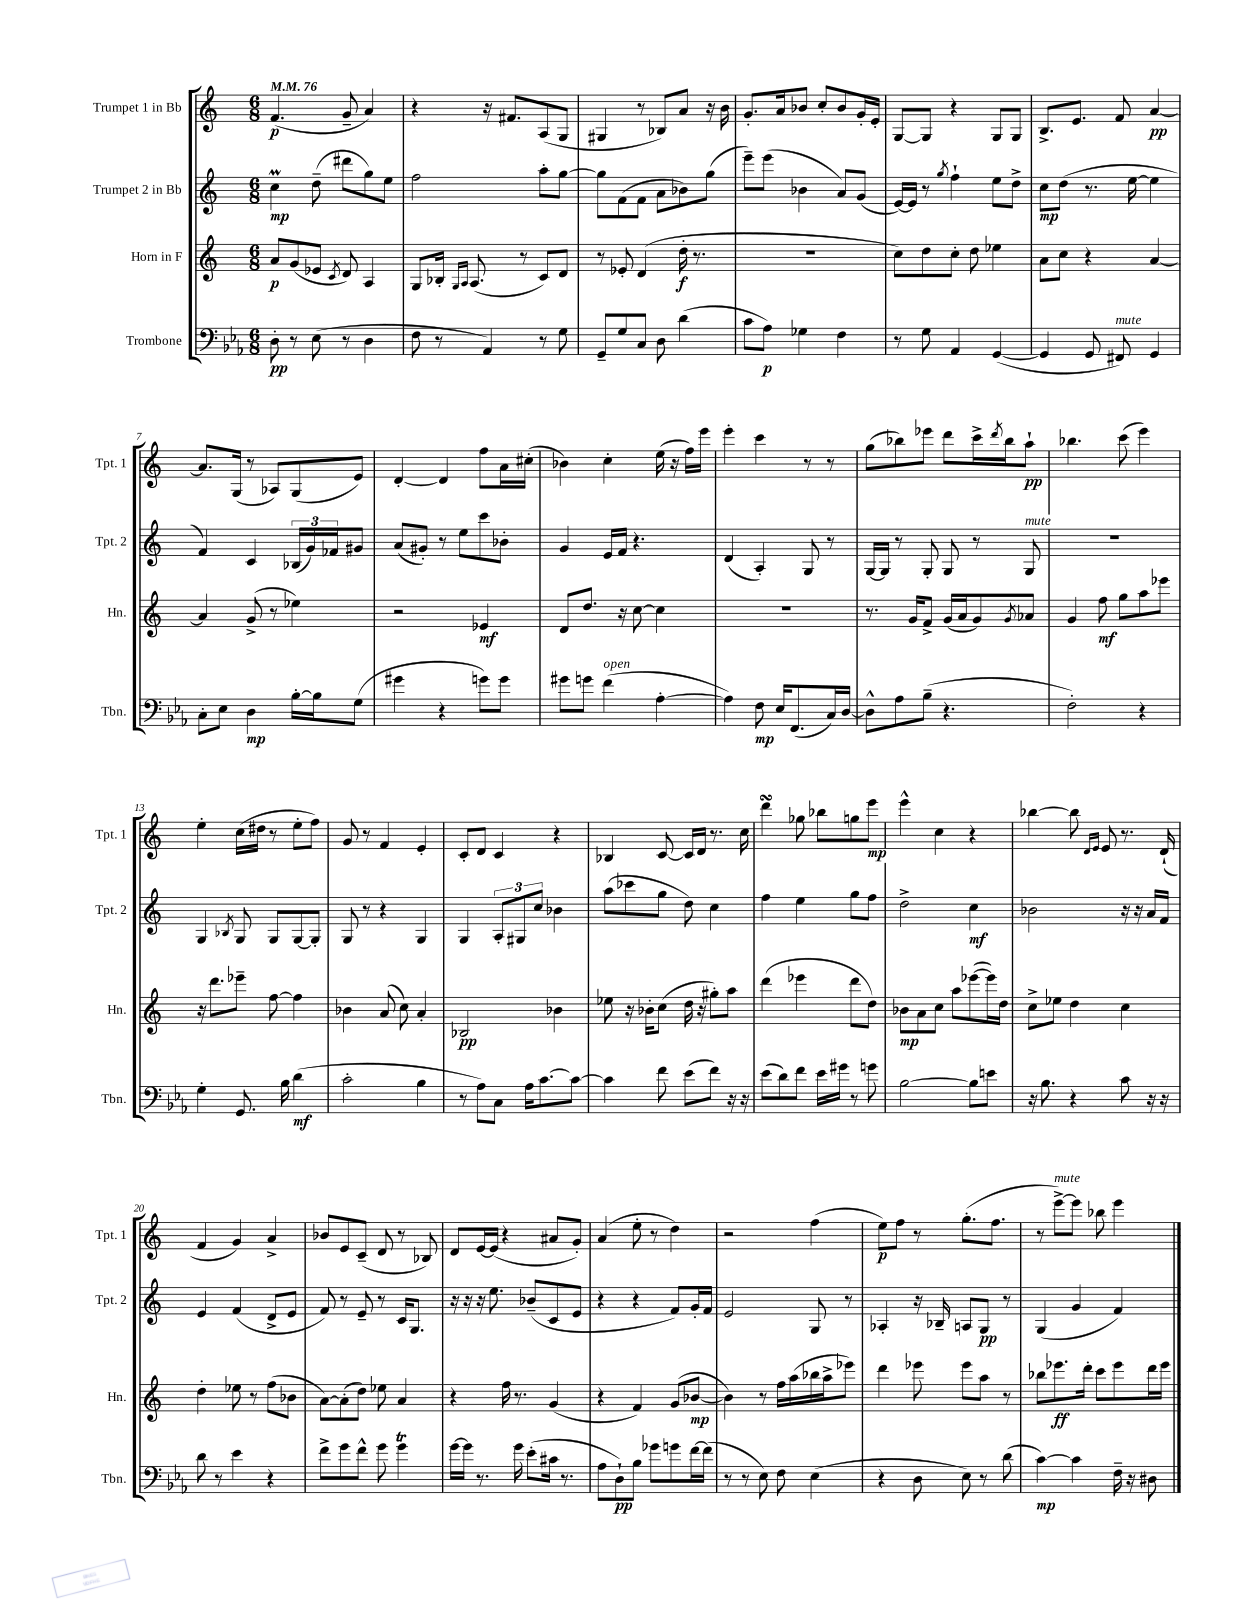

**kern	**dynam	**kern	**dynam	**kern	**dynam	**kern	**dynam
*part4	*part4	*part3	*part3	*part2	*part2	*part1	*part1
*staff4	*staff4	*staff3	*staff3	*staff2	*staff2	*staff1	*staff1
*I"Trombone	*	*I"Horn in F	*	*I"Trumpet 2 in Bb	*	*I"Trumpet 1 in Bb	*
*I'Tbn.	*	*I'Hn.	*	*I'Tpt. 2	*	*I'Tpt. 1	*
*clefF4	*	*clefG2	*	*clefG2	*	*clefG2	*
*k[b-e-a-]	*	*k[]	*	*k[]	*	*k[]	*
*M6/8	*	*M6/8	*	*M6/8	*	*M6/8	*
*MM76	*	*MM76	*	*MM76	*	*MM76	*
=1	=1	=1	=1	=1	=1	=1	=1
8D'\	pp	8a/L	p	4ccM\	mp	(4.f/	p
8r	.	(8g/	.	.	.	.	.
(8E-\	.	8e-X/J	.	(8dd~\	.	.	.
.	.	8qc/	.	.	.	.	.
8r	.	8d/)	.	8ddd#X\L	.	8g~/	.
4D\	.	4A/	.	8gg\)	.	4a/)	.
.	.	.	.	8ee\J	.	.	.
=2	=2	=2	=2	=2	=2	=2	=2
8F\	.	8G/L	.	2ff\	.	4r	.
8r	.	16B-X'/Jk	.	.	.	.	.
.	.	16qqG/LL	.	.	.	.	.
.	.	16qqA/JJ	.	.	.	.	.
.	.	(8.A/	.	.	.	.	.
4AA-/)	.	.	.	.	.	16r	.
.	.	.	.	.	.	8.f#X/L	.
.	.	8r	.	.	.	.	.
8r	.	8c/L)	.	8aa'\L	.	(8A/	.
8G\	.	8d/J	.	[8gg\J	.	8G/J	.
=3	=3	=3	=3	=3	=3	=3	=3
8GG~/L	.	8r	.	8gg\L]	.	4G#X/	.
8G/	.	8e-X'/	.	(8f\	.	.	.
8C/J	.	(4d/	.	8f\J	.	8r	.
8D\	.	.	.	8a\L	.	8B-X/L)	.
(4d\	.	16dd'\	f	8b-X\)	.	8a/J	.
.	.	8.r	.	.	.	.	.
.	.	.	.	(8gg\J	.	16r	.
.	.	.	.	.	.	16b\	.
=4	=4	=4	=4	=4	=4	=4	=4
8c\L	.	2.r	.	8eee~\L)	.	8.g'/L	.
8A-\J)	p	.	.	(8eee\J	.	.	.
.	.	.	.	.	.	16a/k	.
4G-X\	.	.	.	4b-X\	.	8b-X/J	.
.	.	.	.	.	.	8cc'/L	.
4F\	.	.	.	8a/L)	.	8b-/	.
.	.	.	.	(8g/J	.	16g'/L	.
.	.	.	.	.	.	16e'/JJ	.
=5	=5	=5	=5	=5	=5	=5	=5
8r	.	8cc\L)	.	[16e/LL)	.	[8G/L	.
.	.	.	.	16e/JJ]	.	.	.
8G\	.	8dd\	.	8r	.	8G/J]	.
.	.	.	.	8qgg/	.	.	.
4AA-/	.	8cc'\J	.	4ff`\	.	4r	.
.	.	8dd\	.	.	.	.	.
([4GG/	.	4ee-X\	.	8ee\L	.	8G/L	.
.	.	.	.	8dd^\J	.	8G/J	.
=6	=6	=6	=6	=6	=6	=6	=6
4GG/]	.	8a\L	.	8cc\L	mp	8.B^/L	.
.	.	8cc\J	.	(8dd\J	.	.	.
.	.	.	.	.	.	8.e/J	.
8GG/	.	4r	.	8.r	.	.	.
!LO:TX:a:i:t=mute	!	!	!	!	!	!	!
8FF#X/)	.	.	.	.	.	8f/	.
.	.	.	.	[16ee\	.	.	.
4GG/	.	[4a/	.	4ee\]	.	[4a/	pp
!!LO:LB:g=z
=7	=7	=7	=7	=7	=7	=7	=7
8C'\L	.	4a/]	.	4f/)	.	8.a/L]	.
8E-\J	.	.	.	.	.	.	.
.	.	.	.	.	.	(16G/Jk	.
4D\	mp	(8g^/	.	4c/	.	8r	.
.	.	8r	.	.	.	8A-X/L)	.
[16B-'\LL	.	4ee-X\)	.	(24B-X/LL	.	(8G/	.
.	.	.	.	24g/)	.	.	.
16B-\J]	.	.	.	.	.	.	.
.	.	.	.	24f-X/J	.	.	.
(8G\J	.	.	.	8g#X/J	.	8e/J)	.
=8	=8	=8	=8	=8	=8	=8	=8
4g#X\	.	2r	.	(8a/L	.	[4d'/	.
.	.	.	.	8g#X'/J)	.	.	.
4r	.	.	.	8r	.	4d/]	.
.	.	.	.	8ee\L	.	.	.
8gn\L)	.	4e-X/	mf	8ccc\	.	8ff\L	.
8g\J	.	.	.	8b-X'\J	.	16a\L	.
.	.	.	.	.	.	(16cc#X'\JJ	.
=9	=9	=9	=9	=9	=9	=9	=9
8g#X\L	.	8d/L	.	4g/	.	4b-X\)	.
8gn\J	.	8.dd/J	.	.	.	.	.
!LO:TX:a:i:t=open	!	!	!	!	!	!	!
(4f\	.	.	.	16e/LL	.	4cc'\	.
.	.	16r	.	16f/JJ	.	.	.
.	.	[8cc\	.	4.r	.	.	.
[4A-'\	.	4cc\]	.	.	.	(16ee\	.
.	.	.	.	.	.	16r	.
.	.	.	.	.	.	16ff\LL)	.
.	.	.	.	.	.	16eee\JJ	.
=10	=10	=10	=10	=10	=10	=10	=10
4A-\])	.	2.r	.	(4d/	.	4eee'\	.
8F\	mp	.	.	4A'/)	.	4ccc\	.
16E-/KL	.	.	.	.	.	.	.
(8.FF/	.	.	.	.	.	.	.
.	.	.	.	8G/	.	8r	.
16C/L)	.	.	.	8r	.	8r	.
[16D/JJ	.	.	.	.	.	.	.
=11	=11	=11	=11	=11	=11	=11	=11
8D^^\L]	.	8.r	.	[16G/LL	.	(8gg\L	.
.	.	.	.	16G/JJ]	.	.	.
8A-\	.	.	.	8r	.	8bb-X\)	.
.	.	16g/KL	.	.	.	.	.
(8B-~\J	.	8f^/J	.	8G'/	.	8eee-X\J	.
4.r	.	(16g/LL	.	8G/	.	8ddd\L	.
.	.	16a/J	.	.	.	.	.
.	.	8g/)	.	8r	.	16ccc^\L	.
.	.	.	.	.	.	8qddd/	.
.	.	.	.	.	.	16bb-\J	.
.	.	8qg/	.	.	.	.	.
!	!	!	!	!LO:TX:a:i:t=mute	!	!	!
.	.	8a-X/J	.	8G/	.	8aa`\J	pp
=12	=12	=12	=12	=12	=12	=12	=12
2F'\)	.	4g/	.	2.r	.	4.bb-X\	.
.	.	8ff\	mf	.	.	.	.
.	.	8gg\L	.	.	.	(8ccc\	.
4r	.	8aa\	.	.	.	4eee\)	.
.	.	8eee-X\J	.	.	.	.	.
!!LO:LB:g=z
=13	=13	=13	=13	=13	=13	=13	=13
4G'\	.	16r	.	4G/	.	4ee'\	.
.	.	8.ddd\L	.	.	.	.	.
.	.	.	.	8qB-X/	.	.	.
8.GG/	.	8eee-X~\J	.	8G/	.	(16cc\LL	.
.	.	.	.	.	.	16dd#X\JJ	.
.	.	[8ff\	.	8G/L	.	8r	.
16B-\	.	.	.	.	.	.	.
(4d\	mf	4ff\]	.	[8G/	.	8ee'\L	.
.	.	.	.	8G'/J]	.	8ff\J)	.
=14	=14	=14	=14	=14	=14	=14	=14
2c'\	.	4b-X\	.	8G/	.	8g/	.
.	.	.	.	8r	.	8r	.
.	.	(8a/	.	4r	.	4f/	.
.	.	8cc\)	.	.	.	.	.
4B-\	.	4a'/	.	4G/	.	4e'/	.
=15	=15	=15	=15	=15	=15	=15	=15
8r	.	2B-X/	pp	4G/	.	8c'/L	.
8A-\L)	.	.	.	.	.	8d/J	.
8C\J	.	.	.	12A'/L	.	4c/	.
.	.	.	.	12G#X/	.	.	.
16A-\KL	.	.	.	.	.	.	.
.	.	.	.	12cc/J	.	.	.
[8.c\	.	.	.	.	.	.	.
.	.	4b-X\	.	4b-X\	.	4r	.
8c\J_	.	.	.	.	.	.	.
=16	=16	=16	=16	=16	=16	=16	=16
4c\]	.	8ee-X\	.	(8aa\L	.	4B-X/	.
.	.	16r	.	8ccc-X\	.	.	.
.	.	16b-X'\KL	.	.	.	.	.
8f\	.	(8cc\J	.	8gg\J	.	[8c/	.
(8e-\L	.	16dd\	.	8dd\)	.	16c/LL]	.
.	.	16r	.	.	.	16d/JJ	.
8f\J)	.	8gg#X'\L)	.	4cc\	.	8.r	.
16r	.	8aa\J	.	.	.	.	.
16r	.	.	.	.	.	16cc\	.
=17	=17	=17	=17	=17	=17	=17	=17
(8e-\L	.	(4ddd\	.	4ff\	.	4dddsSSS\	.
8d\)	.	.	.	.	.	.	.
8f\J	.	4eee-X\	.	4ee\	.	8gg-X\	.
16e-\LL	.	.	.	.	.	8bb-X\L	.
16g#X\JJ	.	.	.	.	.	.	.
8r	.	8ddd\L	.	8gg\L	.	8ggn\	.
8gn\	.	8dd\J)	.	8ff\J	.	8eee\J	mp
=18	=18	=18	=18	=18	=18	=18	=18
[2B-\	.	8b-X\L	mp	2dd^\	.	4eee^^\	.
.	.	8a\	.	.	.	.	.
.	.	8cc\J	.	.	.	4cc\	.
.	.	8aa\L	.	.	.	.	.
8B-\L]	.	([8eee-X\	.	4cc\	mf	4r	.
8en\J	.	16eee-\L])	.	.	.	.	.
.	.	16dd\JJ	.	.	.	.	.
=19	=19	=19	=19	=19	=19	=19	=19
16r	.	8cc^\L	.	2b-X\	.	[4bb-X\	.
8.B-\	.	.	.	.	.	.	.
.	.	8ee-X\J	.	.	.	.	.
4r	.	4dd\	.	.	.	8bb-\]	.
.	.	.	.	.	.	16qqd/LL	.
.	.	.	.	.	.	16qqe/JJ	.
.	.	.	.	.	.	8e/	.
8c\	.	4cc\	.	16r	.	8.r	.
.	.	.	.	16r	.	.	.
16r	.	.	.	16a/LL	.	.	.
16r	.	.	.	16f/JJ	.	(16d`/	.
!!LO:LB:g=z
=20	=20	=20	=20	=20	=20	=20	=20
8d\	.	4dd'\	.	4e/	.	4f/	.
8r	.	.	.	.	.	.	.
4e-\	.	8ee-X\	.	(4f/	.	4g/)	.
.	.	8r	.	.	.	.	.
4r	.	(8ff\L	.	8d^/L	.	4a^/	.
.	.	8b-X\J	.	8e/J	.	.	.
=21	=21	=21	=21	=21	=21	=21	=21
8f^\L	.	[8a\L)	.	8f/)	.	8b-X/L	.
8g\	.	(8a'\]	.	8r	.	8e/	.
8f^^\J	.	8dd\J)	.	8e~/	.	(8c~/J	.
8g\	.	8ee-X\	.	8r	.	8d/	.
4gt\	.	4a/	.	16c/KL	.	8r	.
.	.	.	.	8.G/J	.	.	.
.	.	.	.	.	.	8B-X/)	.
=22	=22	=22	=22	=22	=22	=22	=22
[16g\LL	.	4r	.	16r	.	8d/L	.
16g\JJ]	.	.	.	16r	.	.	.
8.r	.	.	.	16r	.	[16e/L	.
.	.	.	.	8.ee\	.	(16e/JJ]	.
.	.	16ff\	.	.	.	4r	.
16g\	.	8.r	.	.	.	.	.
(8e-'\L	.	.	.	(8b-X~/L	.	.	.
16c#X\Jk	.	(4g/	.	8c/	.	8a#X/L	.
8.r	.	.	.	.	.	.	.
.	.	.	.	8e/J	.	8g'/J)	.
=23	=23	=23	=23	=23	=23	=23	=23
8A-\L	.	4r	.	4r	.	(4a/	.
8D`\)	pp	.	.	.	.	.	.
8B-\J	.	4f/)	.	4r	.	8ee'\	.
8g-X\L	.	.	.	.	.	8r	.
8gn\	.	(8g/L	.	8f/L)	.	4dd\)	.
[16f\L	.	[8b-X/J	mp	16g'/L	.	.	.
(16f\JJ]	.	.	.	16f/JJ	.	.	.
=24	=24	=24	=24	=24	=24	=24	=24
8r	.	4b-\])	.	2e/	.	2r	.
8r	.	.	.	.	.	.	.
8E-\)	.	8r	.	.	.	.	.
8F\	.	16ff\LL	.	.	.	.	.
.	.	(16aa\	.	.	.	.	.
(4E-\	.	16bb-X\	.	8G/	.	(4ff\	.
.	.	16aa^\J	.	.	.	.	.
.	.	8eee-X\J)	.	8r	.	.	.
=25	=25	=25	=25	=25	=25	=25	=25
4r	.	4ddd\	.	4A-X'/	.	8ee\L)	p
.	.	.	.	.	.	8ff\J	.
8D\	.	8eee-X\	.	16r	.	8r	.
.	.	.	.	16B-X~/	.	.	.
8E-\)	.	8eee-\L	.	8An/L	.	(8.gg'\L	.
8r	.	8aa\J	.	8G/J	pp	.	.
.	.	.	.	.	.	8.ff\J	.
(8d\	.	8r	.	8r	.	.	.
=26	=26	=26	=26	=26	=26	=26	=26
[4c\)	mp	8bb-X\L	.	(4G/	.	8r	.
!	!	!	!	!	!	!LO:TX:a:i:t=mute	!
.	.	8.eee-X\	ff	.	.	[8eee^\L)	.
4c\]	.	.	.	4g/	.	8eee\J]	.
.	.	16ddd'\Jk	.	.	.	.	.
.	.	8ccc\L	.	.	.	8bb-X\	.
16F~\	.	8eee-\	.	4f/)	.	4eee\	.
16r	.	.	.	.	.	.	.
8D#X\	.	16ddd\L	.	.	.	.	.
.	.	16eee-\JJ	.	.	.	.	.
==	==	==	==	==	==	==	==
*-	*-	*-	*-	*-	*-	*-	*-
